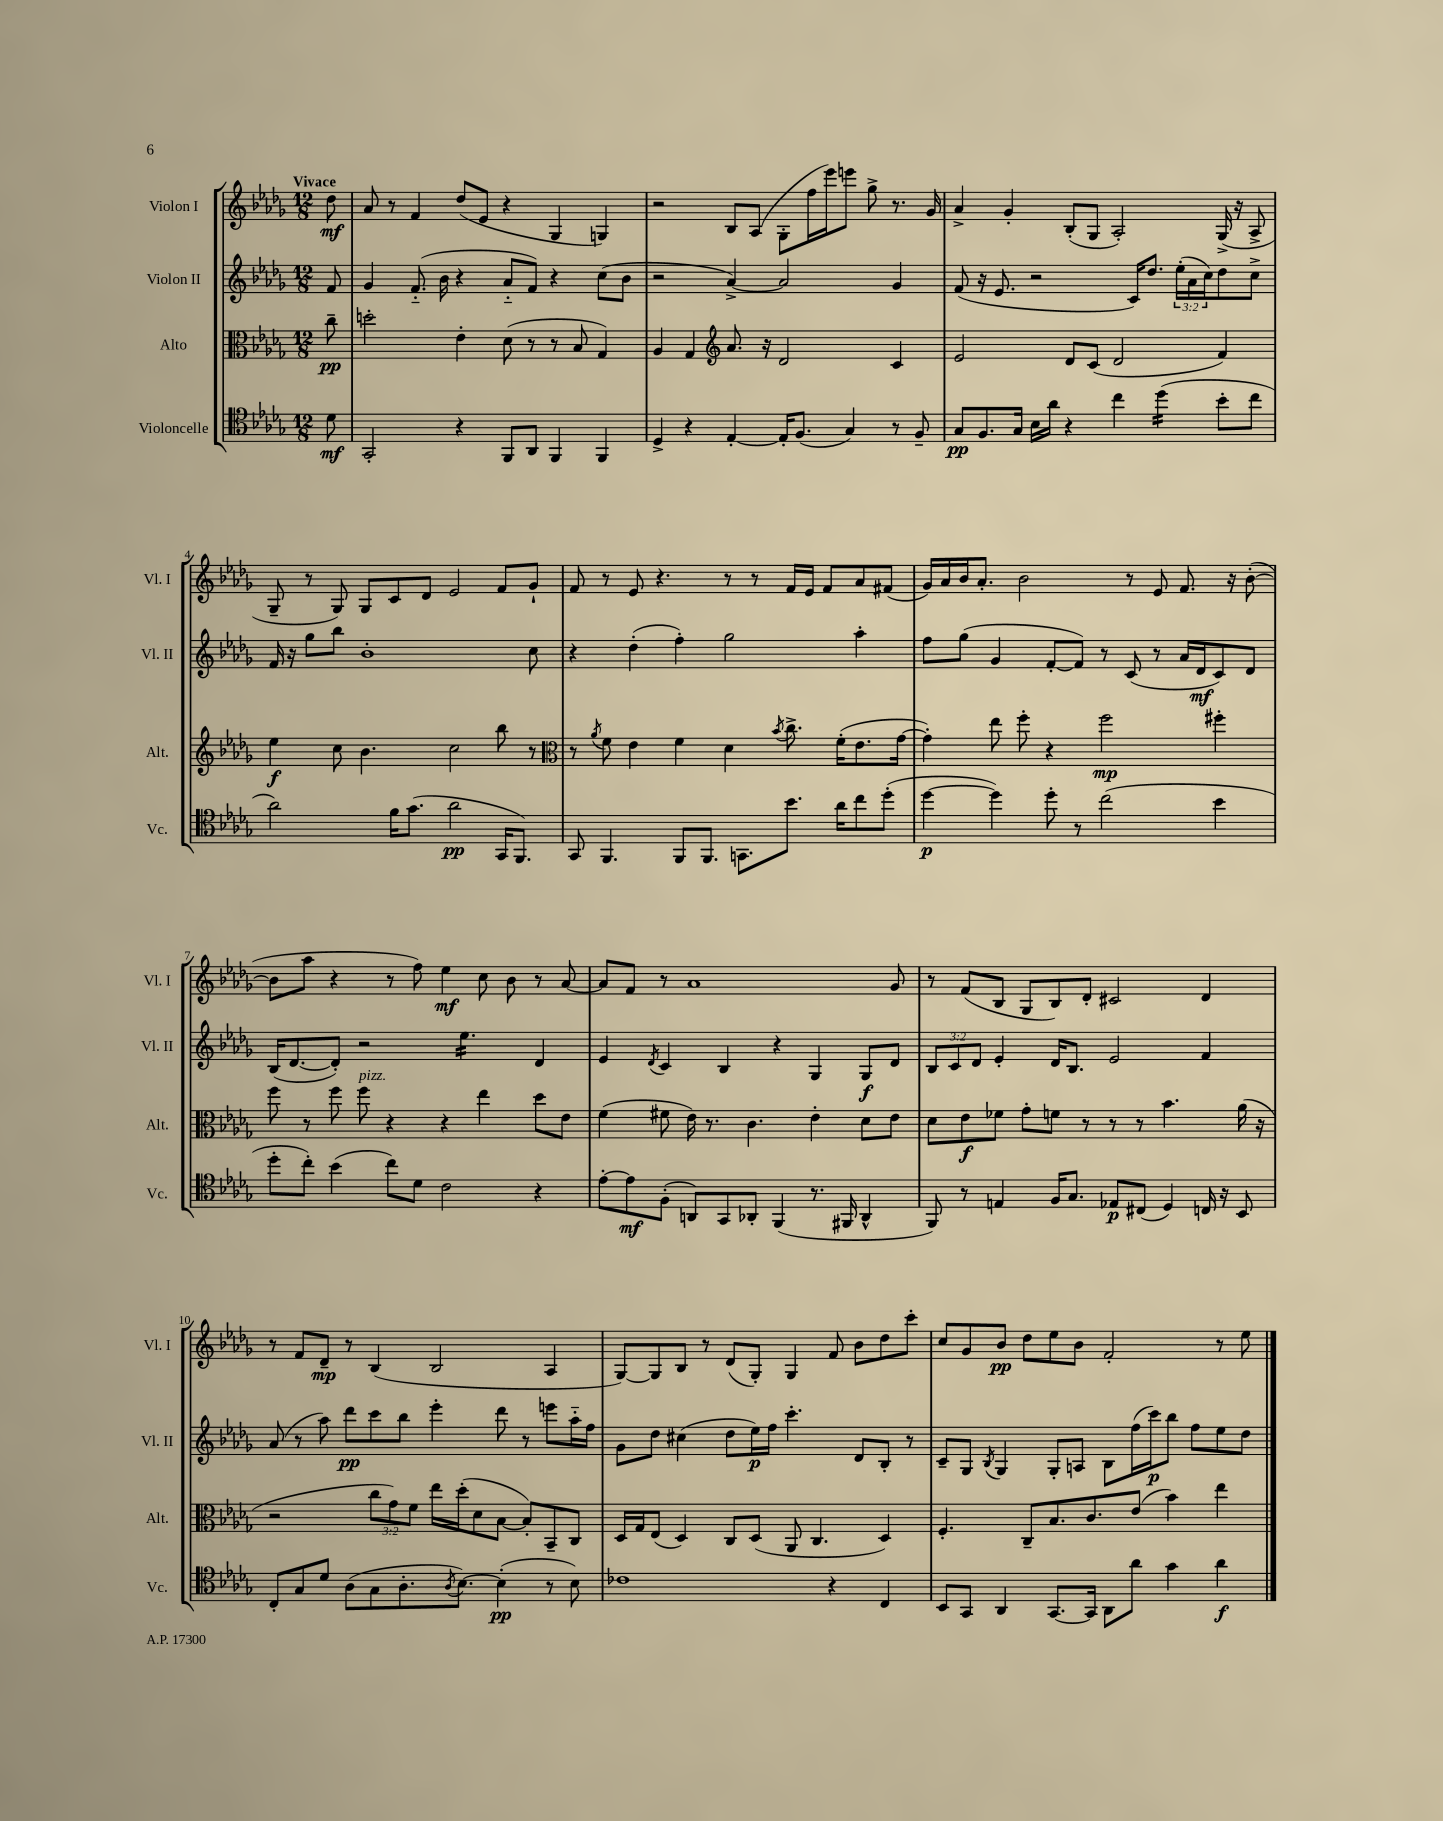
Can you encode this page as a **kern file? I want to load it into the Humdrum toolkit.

**kern	**kern	**kern	**kern
*staff4	*staff3	*staff2	*staff1
*clefC4	*clefC3	*clefG2	*clefG2
*k[b-e-a-d-g-]	*k[b-e-a-d-g-]	*k[b-e-a-d-g-]	*k[b-e-a-d-g-]
*M12/8	*M12/8	*M12/8	*M12/8
8d-	8cc~	8f	8dd-
=	=	=	=
2GG-'	2dd'	4g-	8a-
.	.	.	8r
.	.	(8.f'~	4f
.	.	16b-	.
4r	4e-'	4r	(8dd-
.	.	.	8e-
8FF	(8d-	8a-'~	4r
8AA-	8r	8f)	.
4FF	8r	4r	4G-
.	8B-	.	.
4FF	4G-)	(8cc	4G)
.	.	8b-	.
=	=	=	=
4D-^	4A-	2r	2r
4r	4G-	.	.
*	*clefG2	*	*
[4E-'	8.a-	[4a-^)	8B-
.	.	.	(8A-
.	16r	.	.
16E-']	2d-	2a-]	8G-'
(8.F	.	.	.
.	.	.	16ff
.	.	.	16eee-)
4G-)	.	.	8eee
.	.	.	8gg-^
8r	4c	4g-	8.r
8F~	.	.	.
.	.	.	16g-
=	=	=	=
8G-	2e-	(8f	4a-^
8.F	.	16r	.
.	.	8.e-	.
.	.	.	4g-'
16G-	.	.	.
16B-	.	2r	.
16a-	.	.	.
4r	8d-	.	(8B-'
.	(8c	.	8G-
4cc	2d-	.	2A-')
.	.	16c)	.
.	.	8.dd-	.
(4dd-	.	.	.
.	.	(24ee-'	.
.	.	24a-	.
.	.	24cc)	.
8b-'	4f)	8dd-	(16G-^
.	.	.	16r
8cc	.	8cc^	8A-^
=	=	=	=
2a-)	4ee-	16f	8G-~
.	.	16r	.
.	.	8gg-	8r
.	8cc	8bb-	8G-)
.	4.b-	1b-'	8G-
16f	.	.	8c
(8.g-	.	.	.
.	.	.	8d-
2a-	2cc	.	2e-
16GG-	8bb-	.	8f
8.FF)	.	.	.
.	8r	8cc	8g-`
=	=	=	=
*	*clefC3	*	*
8GG-	8r	4r	8f
.	8qa-	.	.
4.FF	8f	.	8r
.	4e-	(4dd-'	8e-
.	.	.	4.r
8FF	4f	4ff')	.
8.FF	.	.	.
.	4d-	2gg-	8r
8.GG	.	.	.
.	.	.	8r
.	8qb-	.	.
8.b-	8.cc^	.	16f
.	.	.	16e-
.	.	.	8f
16a-	(16f'	.	.
8cc	8.e-	4aa-'	8a-
(8dd-'	.	.	(8f#
.	[16g-	.	.
=	=	=	=
[4dd-	4g-'])	8ff	16g-)
.	.	.	16a-
.	.	(8gg-	16b-
.	.	.	8.a-'
4dd-])	8ee-	4g-	.
.	8ff'	.	2b-
8dd-'	4r	[8f'	.
8r	.	8f])	.
(2cc	2ff	8r	.
.	.	(8c	8r
.	.	8r	8e-
.	.	16a-	8.f
.	.	16d-	.
4b-	4ff#'	8c)	.
.	.	.	16r
.	.	8d-	([8b-'
=	=	=	=
8dd-'	8ff	(16B-	8b-]
.	.	[8.d-	.
8cc')	8r	.	8aa-
(4b-	8ff	8d-'])	4r
.	8ff	2r	.
8cc)	4r	.	8r
8d-	.	.	8ff)
2c	4r	.	4ee-
.	.	4.ee-	.
.	4ee-	.	8cc
.	.	.	8b-
4r	8dd-	4d-	8r
.	8e-	.	[8a-
=	=	=	=
[8e-'	(4f	4e-	8a-]
8e-]	.	.	8f
.	.	8qd-	.
(8F'	8f#	4c	8r
8AA)	16e-)	.	1a-
.	8.r	.	.
8GG-	.	4B-	.
8AA-'	4.c	.	.
(4FF	.	4r	.
8.r	4e-'	4G-	.
16FF#	.	.	.
4AA-^^	8d-	8G-	.
.	8e-	8d-	8g-
=	=	=	=
8FF)	8d-	12B-	8r
.	.	12c	.
8r	8e-	.	(8f
.	.	12d-	.
4E	8f-	4e-'	8B-
.	8g-'	.	8G-
16F	8f	16d-	8B-)
8.G-	.	8.B-	.
.	8r	.	8d-'
8E-	8r	2e-	2c#
(8C#	8r	.	.
4D-)	4.b-	.	.
16C	.	4f	4d-
16r	.	.	.
8BB-	(16a-	.	.
.	16r	.	.
=	=	=	=
8C'	2r	(8a-	8r
8G-	.	8r	8f
8d-	.	8aa-)	8d-~
(8A-	.	8ddd-	8r
8G-	12cc	8ccc	(4B-
.	12g-)	.	.
8.A-'	.	8bb-	.
.	12f	.	.
.	16ee-	4eee-'	2B-
8qA-	.	.	.
[8.B-)	(16dd-'	.	.
.	8d-	.	.
(4B-']	[8B-	8ddd-	.
.	8B-'])	8r	.
8r	8BB-~	8eee	4A-
8B-)	8C	16aa-'~	.
.	.	16ff	.
=	=	=	=
1c-	16D-	8g-	[8G-)
.	16G-	.	.
.	(8E-	8dd-	8G-]
.	4D-)	(4cc#	8B-
.	.	.	8r
.	8C	8dd-	(8d-
.	(8D-	16ee-)	8G-')
.	.	16ff	.
.	8AA-	4.ccc'	4G-
.	4.C	.	.
4r	.	.	8f
.	.	8d-	8b-
4C	4D-)	8B-'	8dd-
.	.	8r	8ccc'
=	=	=	=
8BB-	4.F'	8c~	8cc
8GG-	.	8G-	8g-
.	.	8qB-	.
4AA-	.	4G-	8b-
.	8C~	.	8dd-
[8.GG-	8.B-	8G-'	8ee-
.	.	8A	8b-
16GG-]	8.c	.	.
8AA-	.	8B-	2f'
8a-	(8e-	(16ff	.
.	.	16ccc)	.
4g-	4b-)	8bb-	.
.	.	8ff	.
4a-	4ee-	8ee-	8r
.	.	8dd-	8ee-
==	==	==	==
*-	*-	*-	*-
